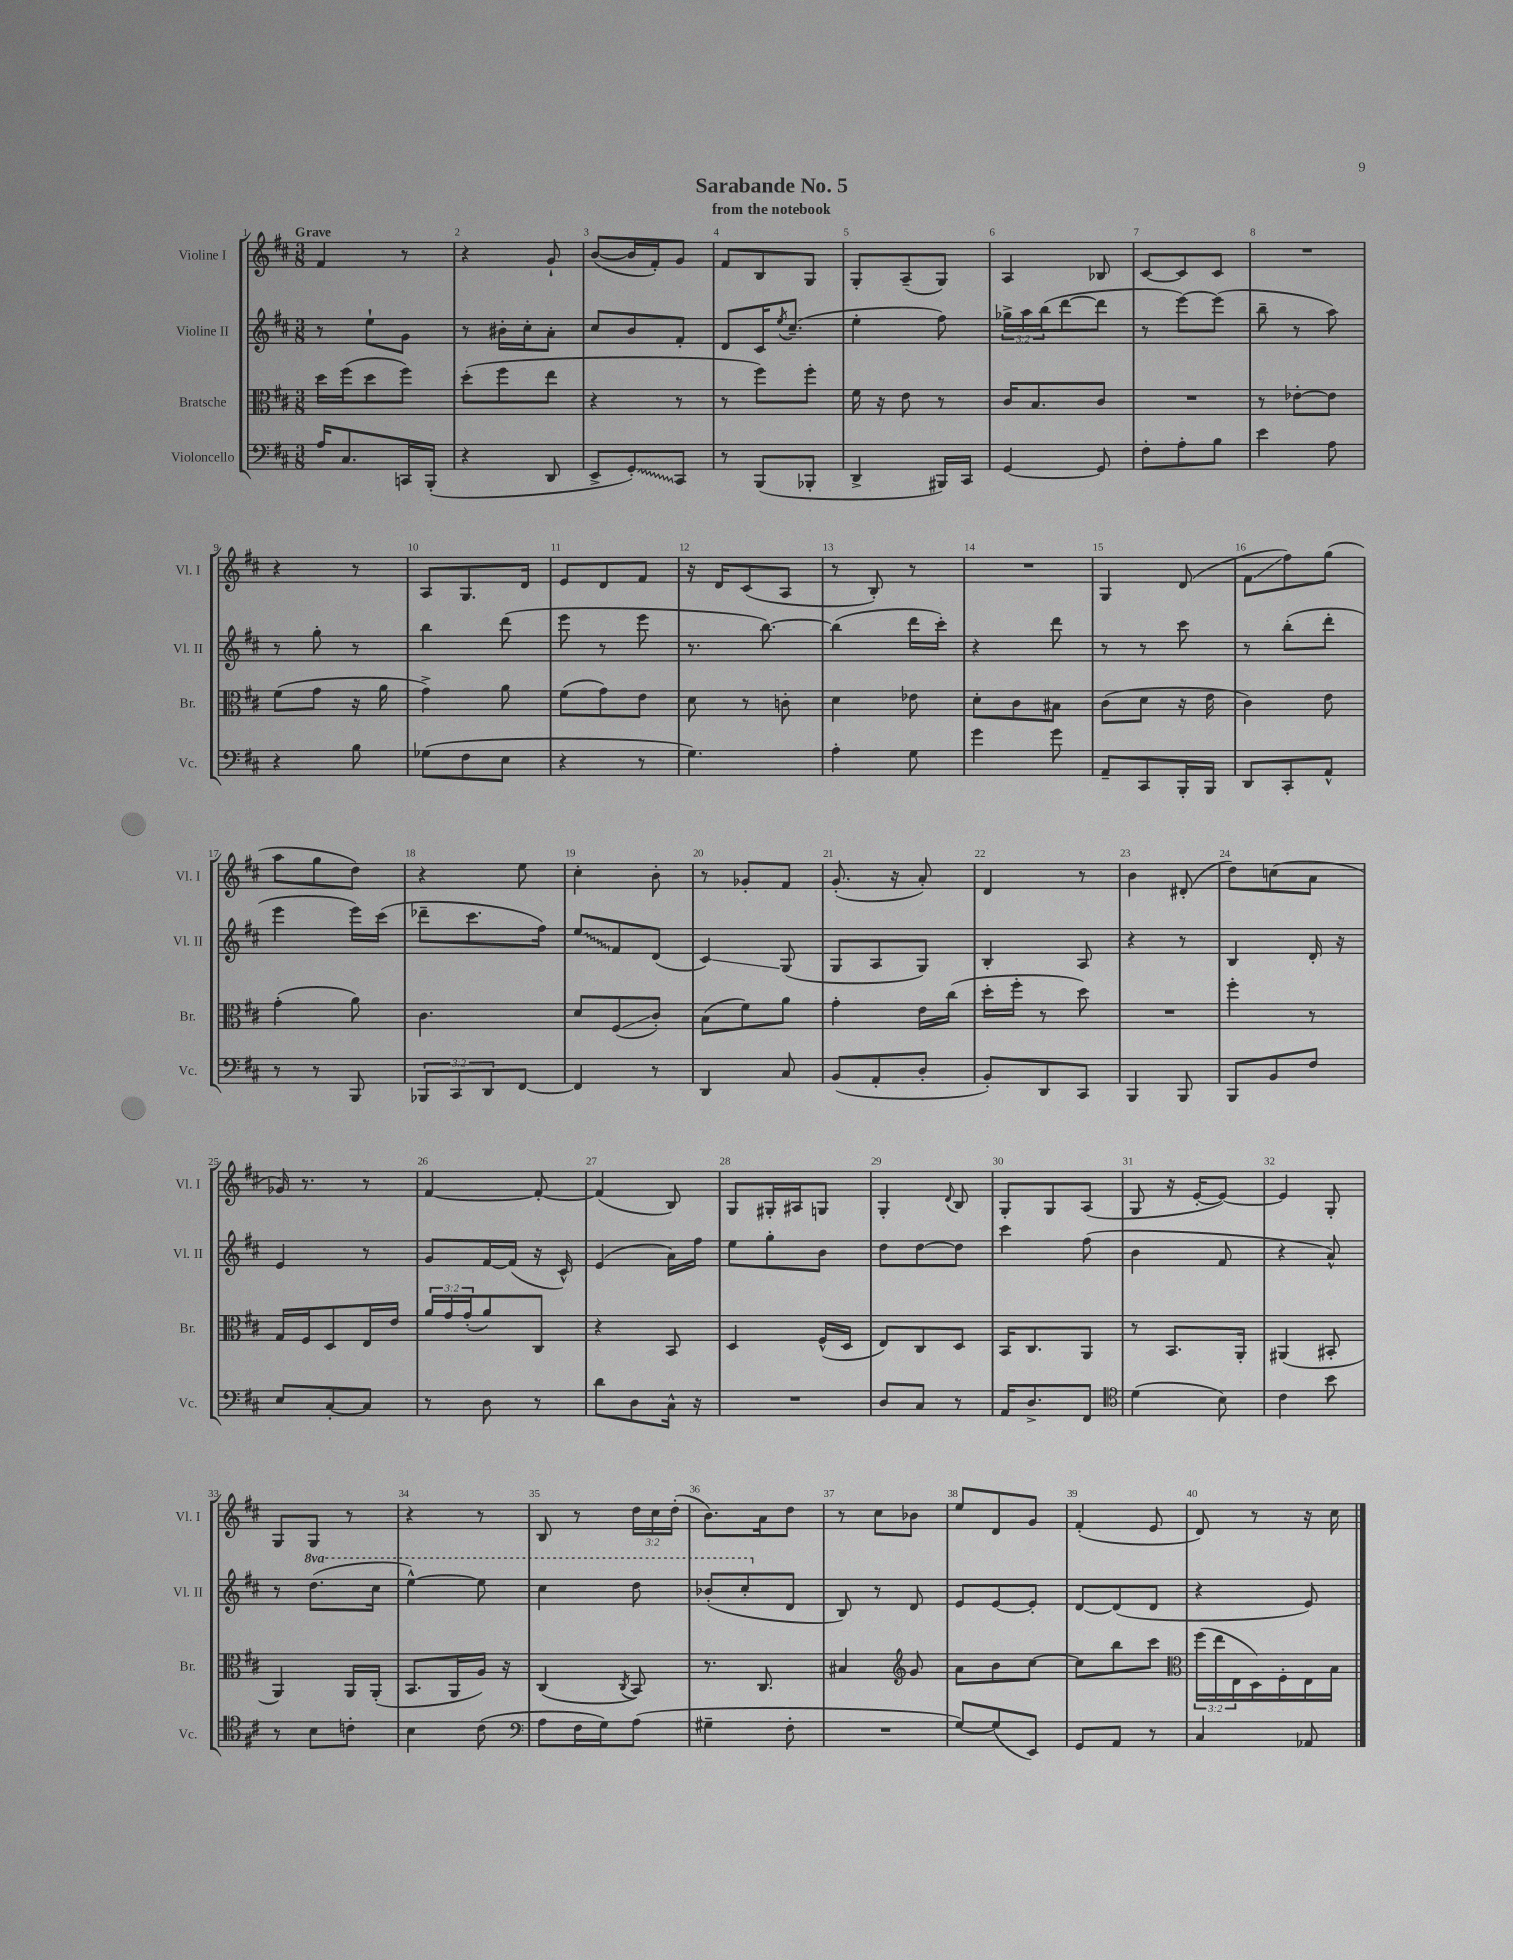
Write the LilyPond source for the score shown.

\header { title = "Sarabande No. 5" subtitle = "from the notebook" }
<<
\new StaffGroup <<
\new Staff = "s0" \with { instrumentName = "Violine I" shortInstrumentName = "Vl. I" } {
    \clef treble \key d \major \numericTimeSignature \time 3/8 \override Staff.TupletNumber.text = #tuplet-number::calc-fraction-text \tempo "Grave"
    fis'4 r8 |
    r4 g'8-! |
    b'8~( b'16 fis'16-.) g'8 |
    fis'8 b8 g8 |
    g8-. a8--( g8) |
    a4 bes8 |
    cis'8~ cis'8 cis'8 |
    R4. |
    r4 r8 |
    a8 g8. d'16 |
    e'8 d'8 fis'8 |
    r16 d'16 cis'8( a8 |
    r8 b8-.) r8 |
    R4. |
    g4 d'8( |
    fis'8\glissando fis''8) g''8( |
    a''8 g''8 d''8) |
    r4 e''8 |
    cis''4-. b'8-. |
    r8 ges'8-. fis'8 |
    g'8.-.( r16 a'8-.) |
    d'4 r8 |
    b'4 dis'8-.( |
    d''8) c''8( a'8 |
    ges'16) r8. r8 |
    fis'4~ fis'8~-. |
    fis'4( b8) |
    g8 gis16-. ais16 g8 |
    g4-. \appoggiatura { d'8 } b8 |
    g8-. g8 a8( |
    g8 r16 e'16~-. e'8~) |
    e'4 g8-. |
    g8 g8 r8 |
    r4 r8 |
    b8 r8 \tuplet 3/2 { d''16 cis''16 d''16-.( } |
    b'8.) a'16 d''8 |
    r8 cis''8 bes'8 |
    e''8 d'8 g'8 |
    fis'4-.( e'8 |
    d'8) r8 r16 cis''16 \bar "|." |
}
\new Staff = "s1" \with { instrumentName = "Violine II" shortInstrumentName = "Vl. II" } {
    \clef treble \key d \major \numericTimeSignature \time 3/8 \override Staff.TupletNumber.text = #tuplet-number::calc-fraction-text \set Staff.ottavationMarkups = #ottavation-simple-ordinals
    r8 e''8-! g'8 |
    r8 bis'16-. cis''16-. a'8-. |
    cis''8 b'8 fis'8-. |
    d'8 cis'16 \acciaccatura { e''8 } cis''8.--( |
    e''4-. fis''8) |
    \tuplet 3/2 { ges''16-> a''16 b''16( } d'''8~ d'''8 |
    r8 e'''8~) e'''8( |
    b''8-- r8 a''8) |
    r8 g''8-. r8 |
    b''4 d'''8( |
    e'''8 r8 e'''8 |
    r8. b''8.~) |
    b''4( d'''16 cis'''16-.) |
    r4 d'''8 |
    r8 r8 cis'''8 |
    r8 b''8-.( d'''8-. |
    e'''4 e'''16) cis'''16( |
    des'''8-- cis'''8. fis''16) |
    \once \override Glissando.style = #'zigzag e''8\glissando fis'8 d'8( |
    cis'4\glissando) g8( |
    g8 a8 g8) |
    b4-. a8 |
    r4 r8 |
    b4 d'16-. r16 |
    e'4 r8 |
    g'8 fis'16~ fis'16( r16 cis'16-^) |
    e'4( a'16) fis''16 |
    e''8 g''8-. b'8 |
    d''8 d''8~ d''8 |
    cis'''4 fis''8( |
    b'4 fis'8 |
    r4 a'8-^) |
    r8 \ottava #1 d'''8.( cis'''16 |
    e'''4~-^) e'''8 |
    cis'''4 d'''8 |
    bes''8-.( cis'''8-. \ottava #0 d'8 |
    b8) r8 d'8 |
    e'8 e'8~ e'8-. |
    d'8~ d'8( d'8 |
    r4 e'8) \bar "|." |
}
\new Staff = "s2" \with { instrumentName = "Bratsche" shortInstrumentName = "Br." } {
    \clef alto \key d \major \numericTimeSignature \time 3/8 \override Staff.TupletNumber.text = #tuplet-number::calc-fraction-text
    d''16 fis''16( d''8 fis''8) |
    d''8-.( fis''8 e''8 |
    r4 r8 |
    r8 fis''8) fis''8-. |
    fis'16 r16 e'8 r8 |
    cis'16 b8. cis'8 |
    R4. |
    r8 ees'8~-. ees'8 |
    fis'8( g'8 r16 a'16 |
    g'4->) a'8 |
    fis'8( g'8) e'8 |
    d'8 r8 c'8-. |
    d'4 ees'8 |
    d'8-. cis'8 bis8 |
    cis'8( d'8 r16 e'16 |
    cis'4) e'8 |
    g'4-.( a'8) |
    cis'4. |
    d'8 fis8\glissando( cis'8-.) |
    b8( fis'8) a'8 |
    g'4-. e'16 cis''16( |
    d''16-. fis''16-. r8 d''8) |
    R4. |
    fis''4-. r8 |
    g16 fis16 d8 e16 e'16 |
    \tuplet 3/2 { a'16 g'16 g'16-.( } a'8) cis8 |
    r4 b,8 |
    d4 fis16-^( d16 |
    e8) cis8 d8 |
    b,16 cis8. a,8 |
    r8 b,8. a,16-. |
    ais,4( bis,8-. |
    a,4) a,16 a,16-.( |
    b,8. a,16 a16) r16 |
    cis4( \acciaccatura { cis8 } b,8) |
    r8. cis8. |
    bis4 \clef treble g'8 |
    a'8 b'8 cis''8~ |
    cis''8 b''8 cis'''8 |
    \clef alto \tuplet 3/2 { fis''16( e''16 e16 } d16) fis16-. e16 b16 \bar "|." |
}
\new Staff = "s3" \with { instrumentName = "Violoncello" shortInstrumentName = "Vc." } {
    \clef bass \key d \major \numericTimeSignature \time 3/8 \override Staff.TupletNumber.text = #tuplet-number::calc-fraction-text
    a16 cis8. c,16 b,,16-.( |
    r4 d,8 |
    e,8-> \once \override Glissando.style = #'zigzag g,8-.\glissando) cis,8 |
    r8 b,,8( bes,,8-. |
    d,4-> bis,,16) cis,16 |
    g,4~ g,8 |
    fis8-. a8-. b8 |
    e'4 a8 |
    r4 b8 |
    ges8( fis8 e8 |
    r4 r8 |
    g4.) |
    a4-. g8 |
    g'4 g'8 |
    a,8-- cis,8 b,,16-. b,,16 |
    d,8 cis,8-. a,8-^ |
    r8 r8 b,,8 |
    \tuplet 3/2 { bes,,8 cis,8 d,8 } fis,8~ |
    fis,4 r8 |
    d,4 cis8 |
    b,8( a,8-. d8-. |
    b,8-.) d,8 cis,8 |
    b,,4 b,,8 |
    b,,8 b,8 fis8 |
    e8 cis8~-. cis8 |
    r8 d8 r8 |
    d'8 d8 cis16-^ r16 |
    R4. |
    d8 cis8 r8 |
    a,16 d8.-> fis,8 |
    \clef tenor d'4( b8) |
    cis'4 b'8 |
    r8 b8 c'8-. |
    b4 cis'8( |
    \clef bass a8 fis16 g16) a8( |
    gis4-- fis8-. |
    R4. |
    g8~) g8( e,8) |
    g,8 a,8 r8 |
    cis4 aes,8 \bar "|." |
}
>>
>>
\layout { \context { \Score \override BarNumber.break-visibility = ##(#f #t #t) barNumberVisibility = #all-bar-numbers-visible } }
